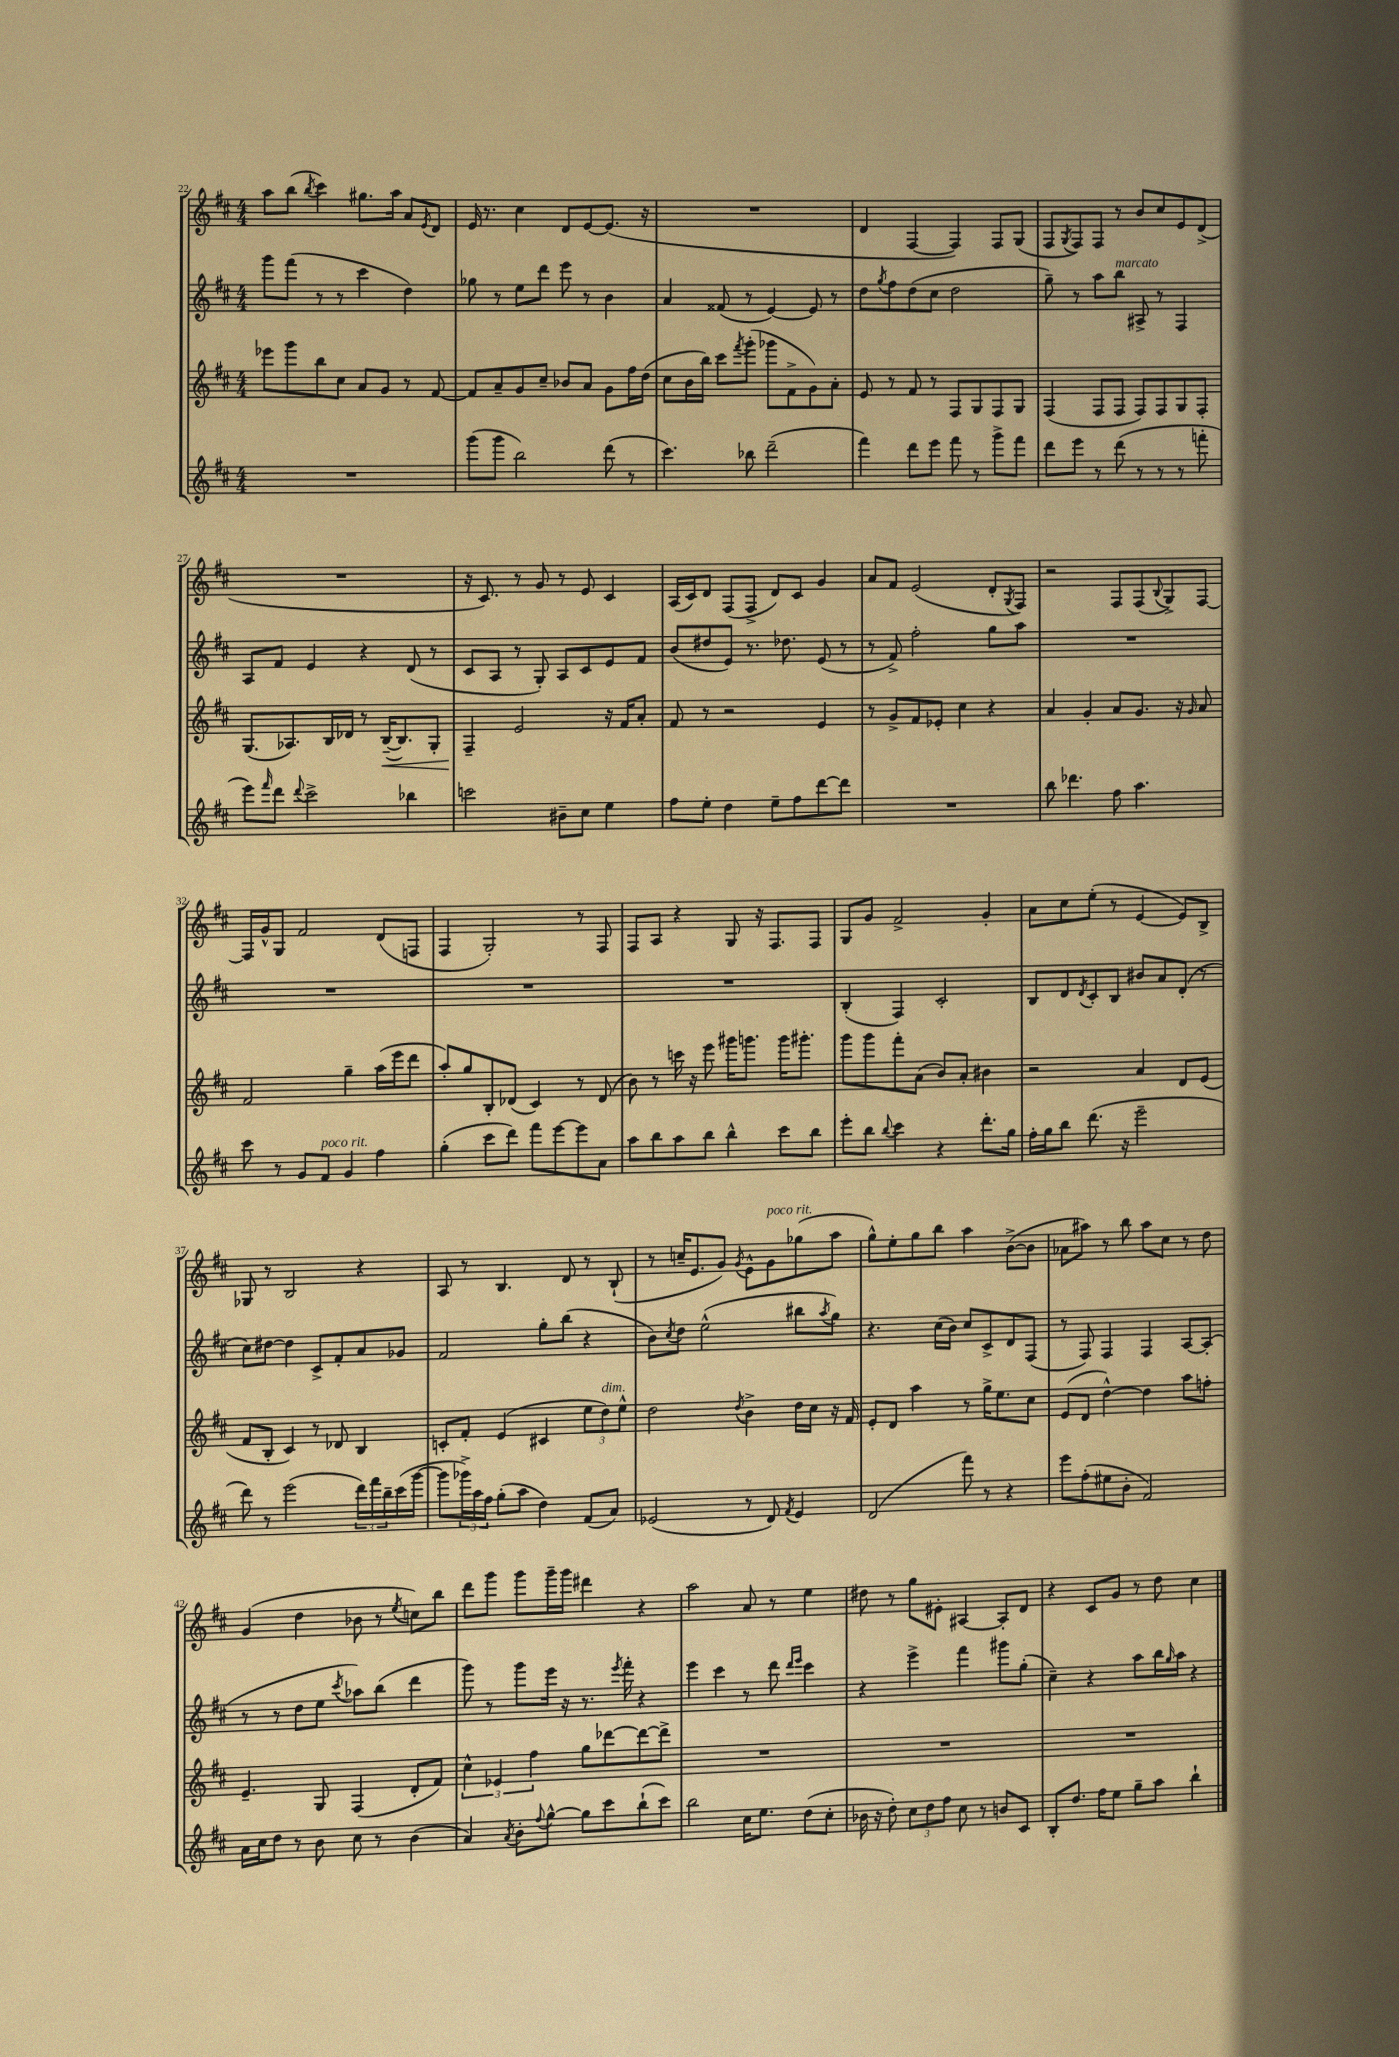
<<
\new StaffGroup <<
\new Staff = "s0" {
    \clef treble \key d \major \numericTimeSignature \time 4/4
    a''8 b''8( \acciaccatura { b''8 } cis'''4) gis''8. a''16 a'8 \acciaccatura { e'8 } d'8 |
    e'16 r8. cis''4 d'8 e'8~ e'8.( r16 |
    R1 |
    d'4 fis4~ fis4) fis8 g8( |
    fis8 \acciaccatura { g8 } fis8) fis8 r8 b'8 cis''8 e'8 d'8->( |
    R1 |
    r16 cis'8.) r8 g'8 r8 e'8 cis'4 |
    a16( cis'16) d'8 fis8( fis8-> d'8) cis'8 g'4 |
    a'8 fis'8 e'2( d'8-. \acciaccatura { g8 } fis8) |
    r2 fis8 fis8( \appoggiatura { b8 } g8->) fis8~ |
    fis16 g'16-^ g8 fis'2 d'8( f8 |
    fis4 g2-.) r8 fis8 |
    fis8 a8 r4 g8 r16 fis8. fis8 |
    g8 g'8 fis'2-> g'4-. |
    a'8 cis''8 e''8-.( r8 e'4~ e'8) b8-> |
    ges8 r8 b2 r4 |
    a8 r8 b4. d'8 r8 b8-!( |
    r8 c''16-- e'8. g'8) \acciaccatura { g'8 } e'8-^ g'8^\markup { \italic "poco rit." } ges''8( a''8 |
    g''8-^) e''8-. g''8 b''8 a''4 b'8~->( b'8 |
    aes'8 ais''8) r8 b''8 ais''8 cis''8 r8 d''8 |
    g'4( d''4 bes'8 r8 \acciaccatura { e''8 } c''8) b''8 |
    d'''8 g'''8 g'''8 g'''16-- g'''16 dis'''4 r4 |
    a''2 a'8 r8 e''4 |
    dis''8 r8 g''8 eis'8-. ais4~ ais8-. d'8 |
    r4 cis'8 g'8 r8 d''8 cis''4 \bar "|." |
}
\new Staff = "s1" {
    \clef treble \key d \major \numericTimeSignature \time 4/4
    g'''8 fis'''8( r8 r8 cis'''4 d''4) |
    ges''8 r8 e''8 d'''8 e'''8 r8 b'4 |
    a'4 fisis'8( r8 e'4~) e'8 r8 |
    d''8 \acciaccatura { g''8 } fis''8 d''8( cis''8 d''2 |
    g''8--) r8 a''8 b''8^\markup { \italic "marcato" } ais8-> r8 fis4 |
    a8 fis'8 e'4 r4 d'8( r8 |
    cis'8 a8 r8 g8-.) a8 cis'8 e'8 fis'8 |
    b'8( dis''8 e'8) r8. des''8. e'8( r8 |
    r8 fis'8->) fis''2-. g''8 a''8 |
    R1 |
    R1 |
    R1 |
    R1 |
    b4-.( fis4) cis'2-. |
    b8 d'8 \acciaccatura { d'8 } cis'8-. b8 bis'8 a'8 d'8-.( r8 |
    cis''8) dis''8~ dis''4 cis'8-> fis'8-. a'8 ges'8 |
    fis'2 g''8-. b''8( r4 |
    b'8) \acciaccatura { cis''8 } d''8 e''2-^( bis''8 \acciaccatura { a''8 } g''8) |
    r4. cis''16( b'16) cis''8 cis'8-> d'8 fis8( |
    r8 fis8) fis4 fis4 a8~ a8-.( |
    r8 r8 d''8 e''8 \acciaccatura { cis'''8 } aes''8) b''8( d'''4 |
    g'''8) r8 g'''8 e'''16 r16 r8. \acciaccatura { e'''8 } fis'''16-. r4 |
    e'''4 cis'''4 r8 d'''8 \grace { d'''16 e'''16 } cis'''4 |
    r4 e'''4-> fis'''4 gis'''8 g''8-.( |
    cis''4--) r4 a''8 b''16 \grace { g''16 } a''16 r4 \bar "|." |
}
\new Staff = "s2" {
    \clef treble \key d \major \numericTimeSignature \time 4/4
    ees'''8 g'''8 b''8 cis''8 a'8 g'8 r8 fis'8~ |
    fis'8 a'8-- g'8 cis''8-- bes'8 a'8 g'8 fis''16 d''16( |
    cis''8 b'16 b''16) cis'''8 \acciaccatura { fis'''8 } g'''8-.( ges'''8 fis'8-> g'8) a'8-. |
    e'8 r8 fis'8 r8 fis8 g8 fis8 g8 |
    fis4( fis8 fis8 fis8) fis8 g8 fis8-. |
    g8.( aes8.) b16 des'16 r8 b16~--\<( b8.) g8-. |
    fis4--\! e'2 r16 fis'16 a'8-. |
    fis'8 r8 r2 e'4 |
    r8 g'8-> fis'8 ees'8-. cis''4 r4 |
    a'4 g'4-. a'8 g'8. r16 \grace { g'16 } a'8 |
    fis'2 g''4-- a''16( e'''16 d'''8 |
    a''8-.) g''8 b8-. des'8( cis'4) r8 des'8( |
    b'8) r8 c'''16 r16 e'''8 gis'''16 g'''8. g'''16 gis'''8.-. |
    g'''8 g'''8 fis'''8-. a'8( b'8) a'8-. bis'4 |
    r2 a'4 d'8 e'8( |
    fis'8 b8-. cis'4) r8 des'8 b4 |
    c'8-. fis'8-. e'4( cis'4 \tuplet 3/2 { e''8 d''8^\markup { \italic "dim." }) e''8-^ } |
    d''2 \acciaccatura { d''8 } b'4-> d''16 cis''16 r16 fis'16 |
    e'8-. d'8 a''4 r8 g''16-> e''8. cis''8 |
    e'8( d'8 d''4~-^) d''4 a''8 f''8-. |
    e'4.-- g8 fis4( d'8-. fis'8) |
    \tuplet 3/2 { cis''4-^ ees'4 fis''4 } g''8 des'''8~ des'''8~ des'''8-> |
    R1 |
    R1 |
    R1 \bar "|." |
}
\new Staff = "s3" {
    \clef treble \key d \major \numericTimeSignature \time 4/4
    R1 |
    g'''8( g'''8 b''2) d'''8( r8 |
    cis'''4.) bes''8 d'''2--( |
    fis'''4) d'''8 e'''8 fis'''8 r8 g'''8-> fis'''8 |
    d'''8 e'''8 r8 d'''8( r8 r8 r8 f'''8-. |
    e'''8) \grace { fis'''16 } d'''8 \appoggiatura { d'''8 } cis'''2-> bes''4 |
    c'''2 bis'8-- cis''8 e''4 |
    fis''8 e''8-. d''4 e''8-- fis''8 d'''8~ d'''8 |
    R1 |
    b''8 des'''4. fis''8 a''4. |
    cis'''8 r8 g'8 fis'8^\markup { \italic "poco rit." } g'4 fis''4 |
    g''4-.( cis'''8 d'''8) fis'''8 e'''8~ e'''8 a'8 |
    a''8 b''8 a''8 b''8 b''4-^ cis'''8 b''8 |
    e'''8-. b''8 \appoggiatura { b''8 } cis'''4 r4 d'''8.-. g''16 |
    fis''16-. g''16 b''8 d'''8.( r16 e'''2-- |
    d'''8) r8 e'''2( \tuplet 3/2 { d'''16) fis'''16 b''16-- } cis'''16( g'''16~ |
    g'''8 \tuplet 3/2 { ges'''16->) a''16 fis''16 } g''8-.( a''8 d''4) fis'8( a'8) |
    ees'2( r8 d'8) \acciaccatura { fis'8 } ees'4 |
    d'2( fis'''8) r8 r4 |
    e'''8 fis''8-.( eis''8 b'8-. fis'2) |
    a'16 cis''16 d''8 r8 b'8 cis''8 r8 b'4( |
    a'4) \acciaccatura { a'8 } b'8-. \appoggiatura { fis''8 } g''8~-^ g''8 cis'''8 b''8-!( cis'''8) |
    b''2 cis''16 e''8. d''8( cis''8-. |
    bes'16 r16 d''8-.) \tuplet 3/2 { cis''8 d''8 fis''8 } cis''8 r8 b'8 cis'8 |
    b8-. d''8. fis''16 e''8 g''8-- a''8 b''4-! \bar "|." |
}
>>
>>
\layout { \context { \Score currentBarNumber = #22 } }
